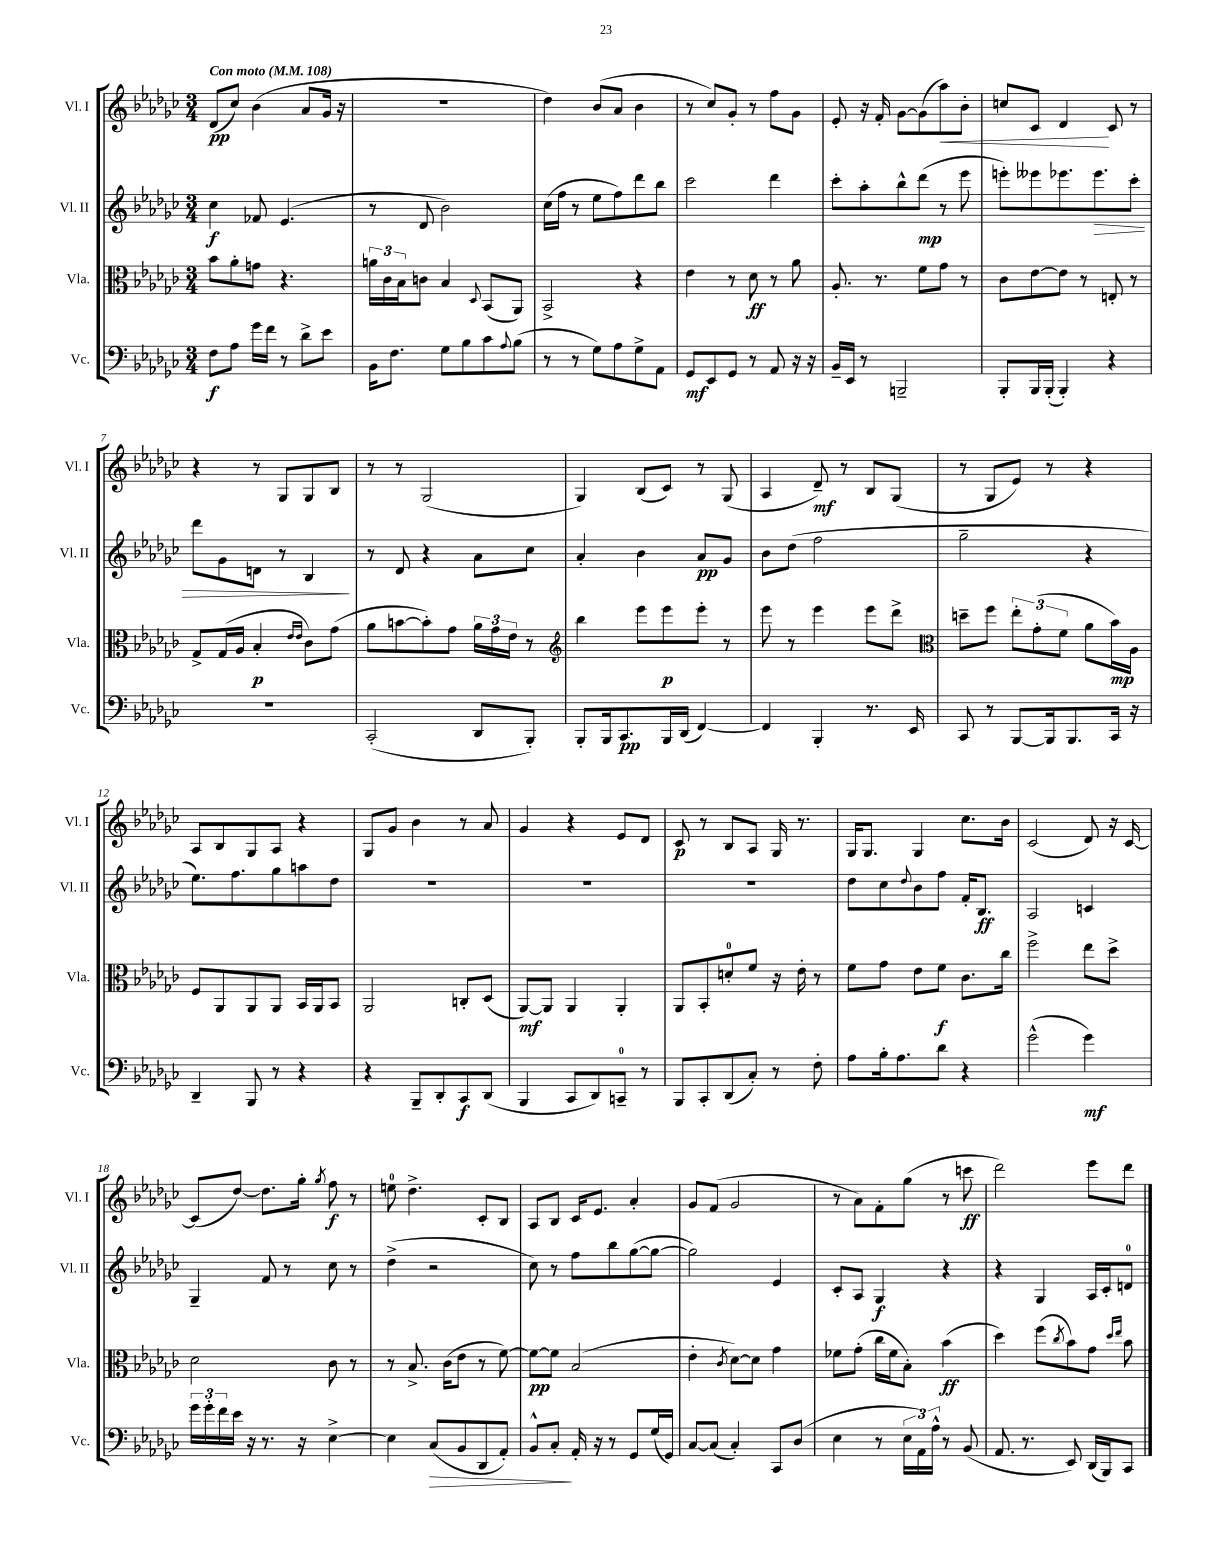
<<
\new StaffGroup <<
\new Staff = "s0" \with { instrumentName = "Vl. I" shortInstrumentName = "Vl. I" } {
    \clef treble \key ges \major \numericTimeSignature \time 3/4 \tempo "Con moto" 4 = 108
    des'8\pp( ces''8) bes'4( aes'8 ges'16 r16 |
    R2. |
    des''4) bes'8( aes'8 bes'4 |
    r8 ces''8) ges'8-. r8 f''8 ges'8 |
    ees'8-. r16 f'16-. ges'8~ ges'8( aes''8\<) bes'8-. |
    c''8 ces'8 des'4\! ces'8 r8 |
    r4 r8 ges8 ges8 bes8 |
    r8 r8 ges2( |
    ges4) bes8( ces'8) r8 ges8( |
    aes4 des'8--\mf) r8 bes8 ges8( |
    r8 ges8 ees'8) r8 r4 |
    aes8 bes8 ges8 aes8 r4 |
    ges8 ges'8 bes'4 r8 aes'8 |
    ges'4 r4 ees'8 des'8 |
    ces'8\p r8 bes8 aes8 ges16 r8. |
    ges16 ges8. ges4 ces''8. bes'16 |
    ces'2( des'8) r16 ces'16~ |
    ces'8( des''8~) des''8. ges''16-. \acciaccatura { ges''8 } f''8\f r8 |
    e''8-0 des''4.-> ces'8-. bes8 |
    aes8 bes8 ces'16 ees'8. aes'4-. |
    ges'8 f'8( ges'2 |
    r8 aes'8) f'8-. ges''8( r8 c'''8\ff |
    des'''2) ees'''8 des'''8 \bar "|." |
}
\new Staff = "s1" \with { instrumentName = "Vl. II" shortInstrumentName = "Vl. II" } {
    \clef treble \key ges \major \numericTimeSignature \time 3/4
    ces''4\f fes'8 ees'4.( |
    r8 des'8 bes'2) |
    ces''16( f''16 r8 ees''8 f''8) des'''8 bes''8 |
    ces'''2 des'''4 |
    ces'''8-. aes''8-. bes''8-^ des'''8\mp( r8 ees'''8 |
    e'''8-.) eeses'''8 ees'''8. ees'''8.\> ces'''8-. |
    des'''8 ges'8 d'8 r8 bes4\! |
    r8 des'8 r4 aes'8 ces''8 |
    aes'4-. bes'4 aes'8\pp ges'8 |
    bes'8 des''8( f''2 |
    ges''2-- r4 |
    ees''8.) f''8. ges''8 a''8 des''8 |
    R2. |
    R2. |
    R2. |
    des''8 ces''8 \appoggiatura { des''8 } bes'8 f''8 f'16-. bes8.\ff |
    aes2 c'4 |
    ges4-- f'8 r8 ces''8 r8 |
    des''4->( r2 |
    ces''8) r8 f''8 bes''8 ges''8~( ges''8~ |
    ges''2) ees'4 |
    ces'8-. aes8 ges4\f r4 |
    r4 ges4 aes16 ces'16-. d'8-0 \bar "|." |
}
\new Staff = "s2" \with { instrumentName = "Vla." shortInstrumentName = "Vla." } {
    \clef alto \key ges \major \numericTimeSignature \time 3/4
    bes'8 aes'8-. g'8 r4. |
    \tuplet 3/2 { a'16 ces'16 bes16 } c'8 bes4 \appoggiatura { des8 } bes,8( aes,8) |
    bes,2-> r4 |
    ees'4 r8 des'8\ff r8 aes'8 |
    aes8.-. r8. f'8 ges'8 r8 |
    ces'8 ees'8~ ees'8 r8 e8-. r8 |
    ges8-> ges16( aes16 bes4-.\p \grace { ees'16 ees'16 } ces'8) ges'8( |
    aes'8 b'8~ b'8-.) ges'8 \tuplet 3/2 { aes'16 ges'16 ees'16 } r8 |
    \clef treble bes''4 ees'''8 ees'''8\p ees'''8-. r8 |
    ees'''8 r8 ees'''4 ees'''8 des'''8-> |
    \clef alto d''8-- f''8 \tuplet 3/2 { ees''8-. ges'8-.( f'8 } aes'8 bes'16\mp) aes16 |
    f8 aes,8 aes,8 aes,8 bes,16 aes,16 bes,8 |
    aes,2 c8-. des8( |
    aes,8~\mf) aes,8 aes,4 aes,4-. |
    aes,8 bes,8-. d'8-0-. f'8 r16 ees'16-. r8 |
    f'8 ges'8 ees'8 f'8\f ces'8. ces''16 |
    f''2-> ees''8 des''8-> |
    des'2 ces'8 r8 |
    r8 bes8.-> ces'16( ees'8 r8 f'8~) |
    f'8~\pp f'8 bes2( |
    ees'4-. \acciaccatura { ces'8 } des'8~) des'8 ges'4 |
    fes'8 ges'8-.( ces''16 fes'16 bes8-.) bes'4\ff( |
    des''4) f''8( \acciaccatura { ces''8 } bes'8) ges'8 \grace { des''16 ees''16 } bes'8 \bar "|." |
}
\new Staff = "s3" \with { instrumentName = "Vc." shortInstrumentName = "Vc." } {
    \clef bass \key ges \major \numericTimeSignature \time 3/4
    f8\f aes8 ges'16 f'16 r8 des'8-> ees'8 |
    bes,16 f8. ges8 bes8 ces'8 \appoggiatura { aes8 } bes8( |
    r8 r8 ges8) aes8 ges8-> aes,8 |
    ges,8\mf ees,8 ges,8 r8 aes,8 r16 r16 |
    bes,16-- ees,16 r8 b,,2-- |
    bes,,8-. bes,,16 bes,,16-.( bes,,4-.) r4 |
    R2. |
    ces,2-.( des,8 bes,,8-.) |
    bes,,8-. bes,,16 ces,8.\pp bes,,16 des,16( f,4~) |
    f,4 bes,,4-. r8. ees,16 |
    ces,8 r8 bes,,8~ bes,,16 bes,,8. ces,16 r16 |
    des,4-- bes,,8 r8 r4 |
    r4 bes,,8-- des,8-. ces,8\f des,8( |
    bes,,4 ces,8 des,8) c,8-0-- r8 |
    bes,,8 ces,8-. des,8( ces8-.) r8 f8-. |
    aes8 bes16-. aes8. des'8 r4 |
    ges'2-^( ges'4\mf) |
    \tuplet 3/2 { ges'16 ges'16-. f'16 } ees'16 r16 r8. r16 ees4~-> |
    ees4 ces8\>( bes,8 des,8 aes,8-.) |
    bes,8-^ ces8-.\! aes,16-. r16 r8 ges,8 ges16( ges,16) |
    ces8~ ces8( ces4-.) ces,8 des8( |
    ees4 r8 \tuplet 3/2 { ees16 aes,16) aes16-^ } r8 bes,8( |
    aes,8. r8. ees,8) des,16( bes,,16) ces,8 \bar "|." |
}
>>
>>
